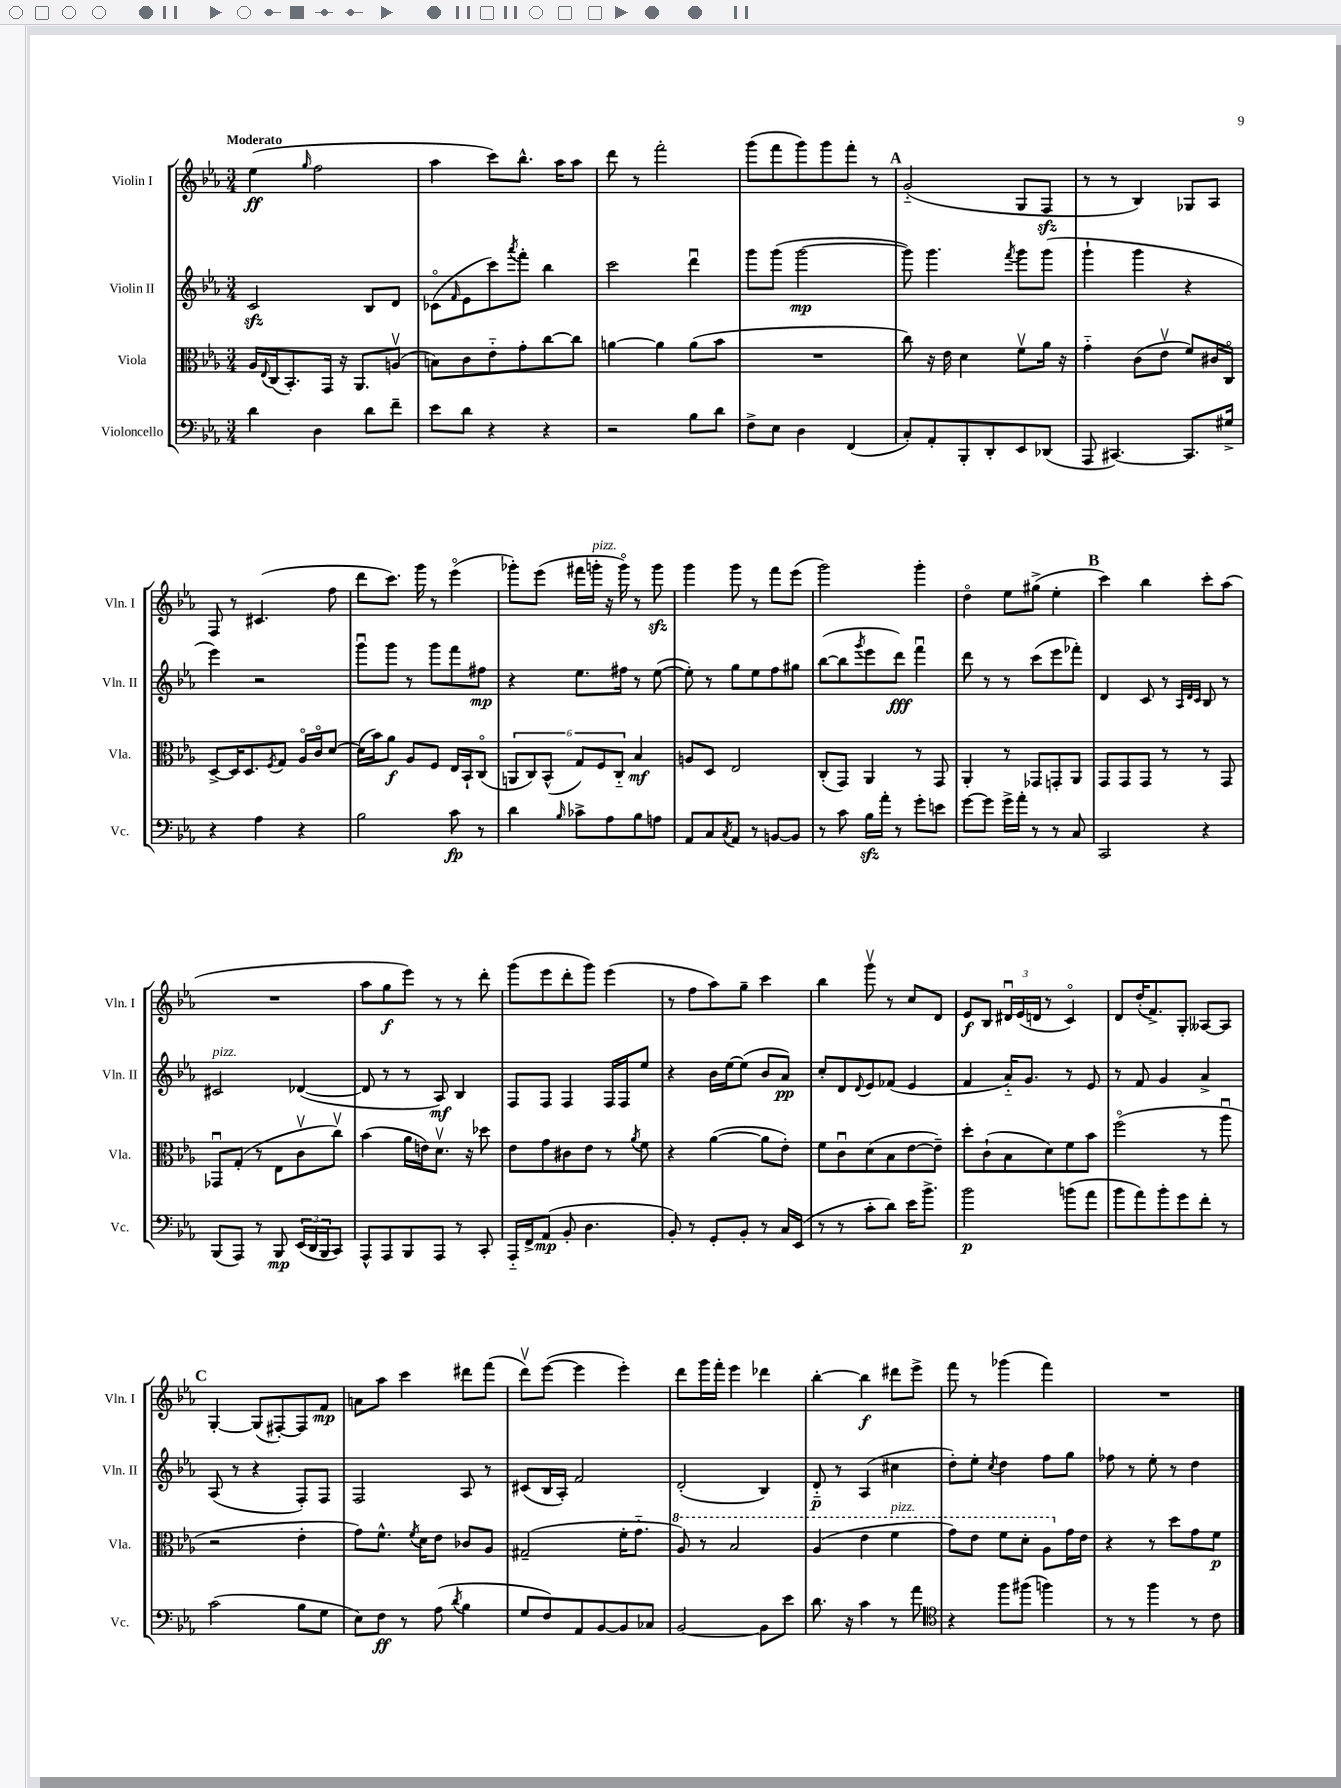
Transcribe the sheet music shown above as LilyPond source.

<<
\new StaffGroup <<
\new Staff = "s0" \with { instrumentName = "Violin I" shortInstrumentName = "Vln. I" } {
    \clef treble \key ees \major \numericTimeSignature \time 3/4 \tempo "Moderato"
    ees''4\ff( \grace { g''16 } f''2 |
    aes''4 c'''8) bes''8.-^ aes''16 aes''8 |
    d'''8 r8 f'''2-. |
    g'''8( f'''8 g'''8) g'''8 f'''8-. r8 |
    \mark \markup { \bold "A" } g'2-_( g8 f8\sfz |
    r8 r8 bes4) ges8 aes8 |
    f8 r8 cis'4.( f''8 |
    d'''8 c'''8.) g'''16 r8 ees'''4\flageolet( |
    ges'''8-.) ees'''8( fis'''16 g'''16-.^\markup { \italic "pizz." } r16 g'''16\flageolet) r8 g'''8\sfz |
    g'''4 g'''8 r8 f'''8 ees'''8( |
    g'''2) g'''4-. |
    d''4\flageolet ees''8 gis''8->( ees''4-. |
    \mark \markup { \bold "B" } c'''4) bes''4 c'''8-. aes''8( |
    R2. |
    aes''8 g''8\f ees'''8) r8 r8 d'''8-. |
    g'''8( ees'''8 d'''8-. g'''8) ees'''4( |
    r8 f''8 aes''8) g''8-- c'''4 |
    bes''4 g'''8\upbow r8 c''8 d'8 |
    ees'8\f bes8 \tuplet 3/2 { dis'16\downbow ees'16( d'16 } r8 c'4\flageolet) |
    d'8 d''16-.( f'8.->) g8-. aeses8~ aeses8 |
    \mark \markup { \bold "C" } g4~-. g8( fis8~-.) fis8 f'8\mp |
    a'8 aes''8 c'''4 dis'''8 f'''8( |
    d'''8\upbow) ees'''8~( ees'''4 ees'''4-.) |
    d'''8 g'''16 f'''16-. ees'''4 des'''4 |
    bes''4~-. bes''4\f dis'''8 ees'''8-> |
    f'''8 r8 ges'''4( f'''4) |
    R2. \bar "|." |
}
\new Staff = "s1" \with { instrumentName = "Violin II" shortInstrumentName = "Vln. II" } {
    \clef treble \key ees \major \numericTimeSignature \time 3/4
    c'2\sfz bes8 d'8 |
    ces'8\flageolet( \grace { f'16 } ees'8 c'''8) \acciaccatura { aes'''8 } f'''8-. bes''4 |
    c'''2 d'''4\downbow |
    g'''8 g'''8( g'''2~\mp |
    \mark \markup { \bold "A" } g'''8) g'''4. \acciaccatura { f'''8 } g'''8 g'''8( |
    g'''4-! g'''4 r4 |
    ees'''4) r2 |
    g'''8\downbow g'''8 r8 g'''8 f'''8 fis''8\mp |
    r4 ees''8. fis''16 r8 ees''8~( |
    ees''8-.) r8 g''8 ees''8 f''8 gis''8 |
    bes''8~( bes''8 \acciaccatura { g'''8 } ees'''8 d'''8\fff) f'''4\downbow |
    d'''8 r8 r8 c'''8( ees'''8 fes'''8-.) |
    \mark \markup { \bold "B" } d'4 c'8 r8 \grace { aes32 d'32 c'32 } bes8 r8 |
    cis'2^\markup { \italic "pizz." } des'4~( |
    des'8 r8 r8 aes8\mf) bes4 |
    f8 f8 f4 f16 f16 ees''8 |
    r4 bes'16 ees''16~ ees''8( bes'8 aes'8\pp) |
    c''8-. d'8 \appoggiatura { d'8 } ees'8 fes'8( ees'4 |
    f'4 aes'16-_) g'8. r8 ees'8 |
    r8 f'8 g'4 aes'4-> |
    \mark \markup { \bold "C" } aes8( r8 r4 f8-.) f8 |
    f2 aes8 r8 |
    cis'8( bes16 aes16-.) f'2 |
    d'2-.( bes4) |
    d'8-_\p r8 aes4( cis''4 |
    d''8-.) ees''8-. \acciaccatura { c''8 } d''4 f''8 g''8 |
    fes''8 r8 ees''8-. r8 d''4 \bar "|." |
}
\new Staff = "s2" \with { instrumentName = "Viola" shortInstrumentName = "Vla." } {
    \clef alto \key ees \major \numericTimeSignature \time 3/4
    aes16 \appoggiatura { ees8 } c16( bes,8.-.) g,16 r16 aes,8. a8\upbow( |
    b8) c'8 ees'8-_ g'8-. c''8~ c''8 |
    a'4~ a'4 a'8( bes'8 |
    R2. |
    \mark \markup { \bold "A" } c''8) r16 ees'16 d'4 f'8\upbow aes'16 r16 |
    g'4-_ c'8( ees'8\upbow f'8) cis'16 c16\flageolet |
    d8~-> d16 d8. \acciaccatura { f8 } g8 aes16\flageolet c'16\flageolet d'8~ |
    d'16( bes'16) aes'8\f aes8 f8 ees16 bes,16-! c8\flageolet( |
    \tuplet 6/4 { a,8 c8) bes,8-^( g8) f8 c8-_ } bes4\mf |
    a8 d8 ees2 |
    c8-.( g,8) aes,4 r8 g,8 |
    aes,4-. r8 ges,8 g,8-. aes,8 |
    \mark \markup { \bold "B" } g,8 g,8 g,8 r8 r8 g,8 |
    ges,8\downbow g8-.( r8 ees8 c'8\upbow c''8\upbow) |
    bes'4( aes'16 e'16) d'8.\upbow r16 des''8 |
    ees'8 g'8 cis'8 ees'8 r8 \acciaccatura { aes'8 } f'8 |
    r4 aes'4~( aes'8 ees'8-.) |
    f'8 c'8\downbow d'8( bes8 ees'8~ ees'8--) |
    d''8-. c'8-!( bes8 d'8) f'8 bes'8 |
    f''2\flageolet( r8 aes''8\downbow |
    \mark \markup { \bold "C" } r2 ees'4-. |
    g'8) f'8.-^ \acciaccatura { f'8 } d'16 ees'8 ces'8 aes8 |
    gis2--( f'16-. g'8.-_ |
    \ottava #1 aes'8) r8 bes'2 |
    aes'4( ees''4 f''4^\markup { \italic "pizz." } |
    g''8) ees''8 f''8 d''8-. aes'8 \ottava #0 g'16 ees'16 |
    r4 r8 d''8 g'8 f'8\p \bar "|." |
}
\new Staff = "s3" \with { instrumentName = "Violoncello" shortInstrumentName = "Vc." } {
    \clef bass \key ees \major \numericTimeSignature \time 3/4
    d'4 d4 d'8 f'8-- |
    ees'8 d'8 r4 r4 |
    r2 bes8 d'8 |
    f8-> ees8 d4 f,4( |
    \mark \markup { \bold "A" } c8-.) aes,8-. bes,,8-. d,8-. ees,8 des,8( |
    aes,,8 cis,4.~) cis,8. gis16-> |
    r4 aes4 r4 |
    bes2 c'8\fp r8 |
    d'4 \grace { bes16 } ces'8-> aes8 bes8 a8 |
    aes,8 c8 \acciaccatura { c8 } aes,8 r8 b,8~ b,8 |
    r8 c'8 bes16\sfz aes'16-. r8 g'8-. e'8 |
    g'8~ g'8 g'16-> aes'16-. r8 r8 c8 |
    \mark \markup { \bold "B" } c,2 r4 |
    bes,,8( aes,,8) r8 bes,,8\mp \tuplet 3/2 { ees,16( d,16 bes,,16 } c,8) |
    aes,,8-^ aes,,8 bes,,8 aes,,8 r8 c,8-. |
    aes,,16-_ f,16-> aes,8\mp( bes,8-. d4. |
    bes,8-.) r8 g,8-. bes,8-. r8 c16 ees,16( |
    r8 r8 c'8-. d'8) ees'16 bes'8.-> |
    bes'2\p b'8( aes'8 |
    bes'8 aes'8) bes'8-. g'8 f'8-. r8 |
    \mark \markup { \bold "C" } c'2( bes8 g8 |
    ees8) f8\ff r8 aes8( \acciaccatura { d'8 } bes4 |
    g8 f8) aes,8 bes,8~ bes,8 ces8 |
    bes,2~ bes,8 ees'8 |
    d'8. r16 c'4 r8 aes'8 |
    \clef tenor r4 f''8 fis''8( f''4) |
    r8 r8 f''4 r8 c'8 \bar "|." |
}
>>
>>
\layout { \context { \Score \remove "Bar_number_engraver" } }
